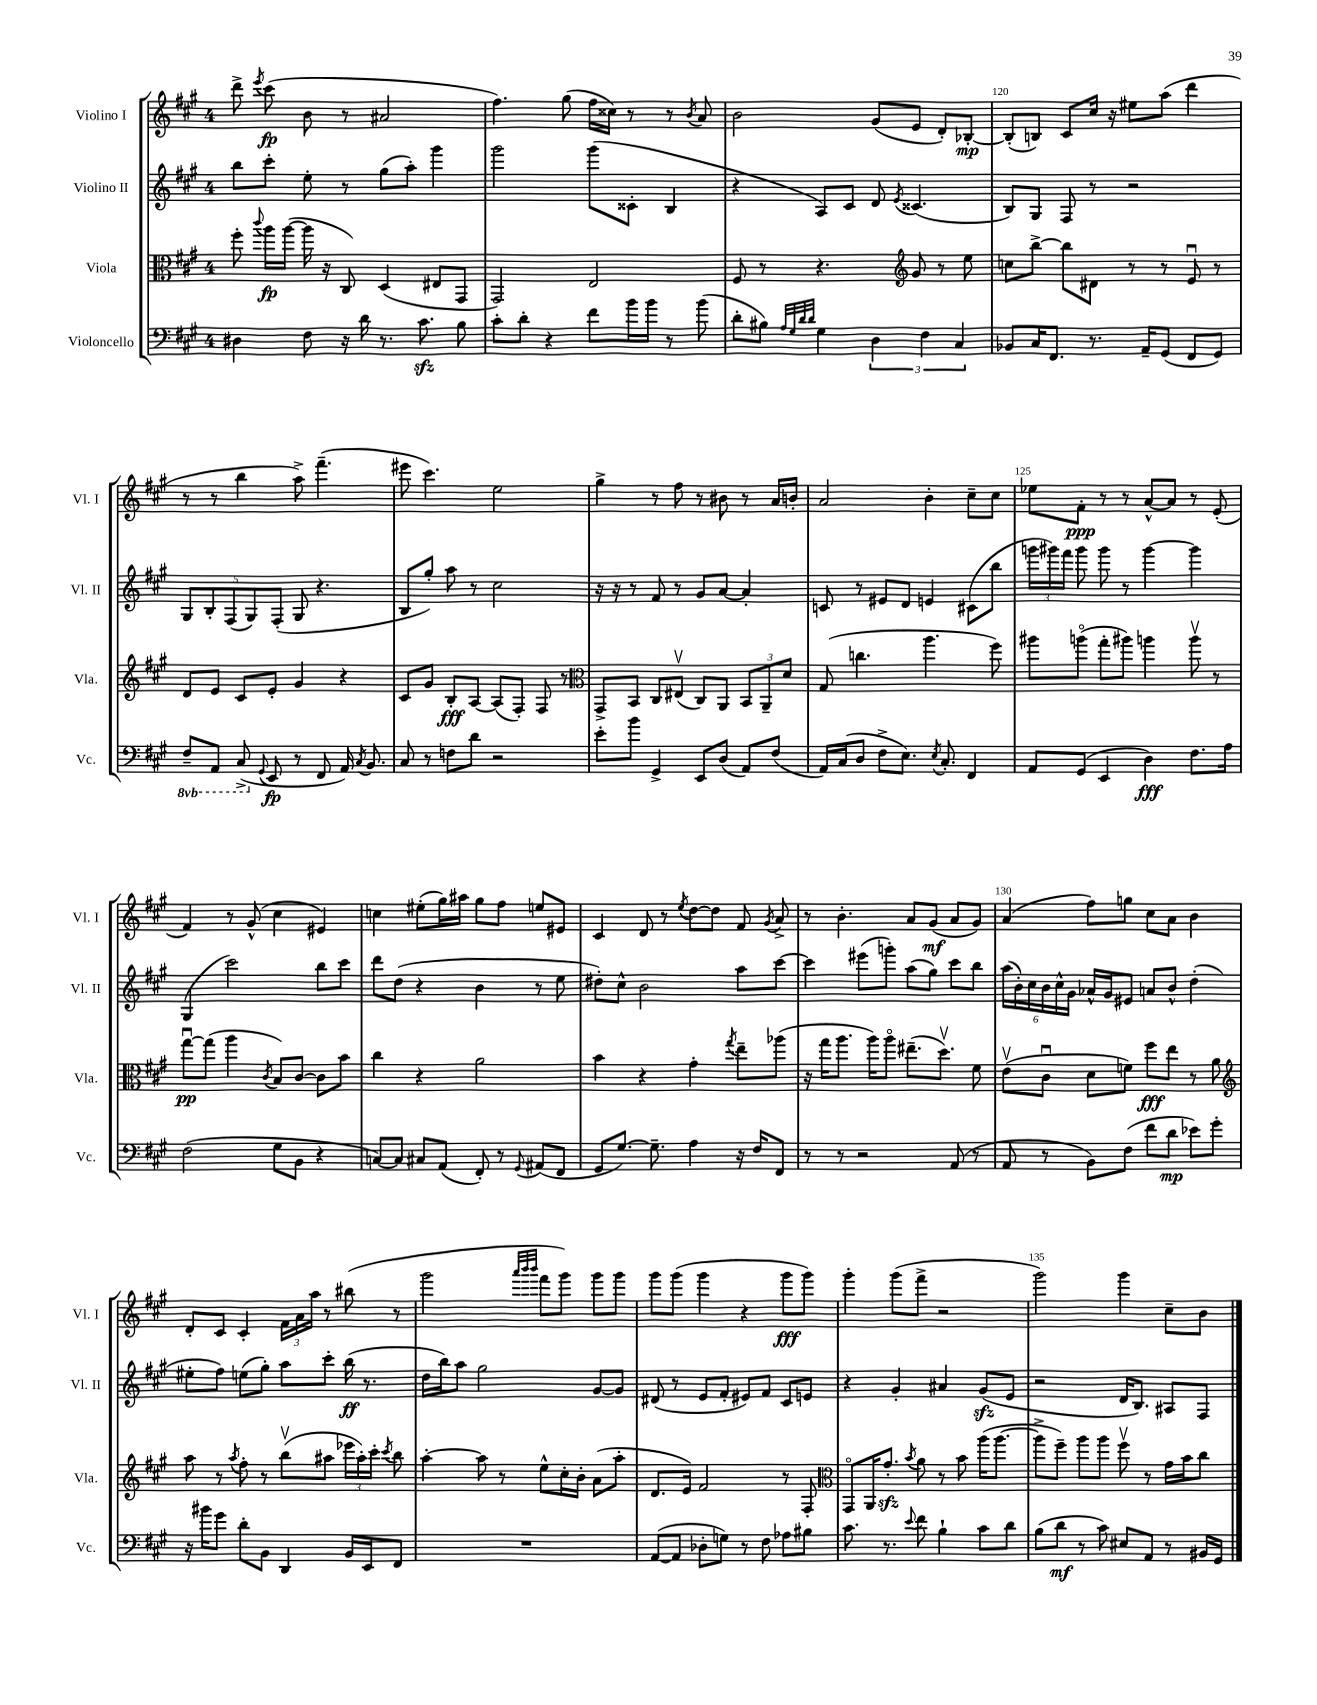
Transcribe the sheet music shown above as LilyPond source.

<<
\new StaffGroup <<
\new Staff = "s0" \with { instrumentName = "Violino I" shortInstrumentName = "Vl. I" } {
    \clef treble \key a \major \once \override Staff.TimeSignature.style = #'single-digit \time 4/4
    \autoBeamOff d'''8-> \acciaccatura { e'''8 } cis'''8\fp( b'8 r8 ais'2 |
    fis''4.) gis''8( fis''16[ cisis''16]) r8 r8 \acciaccatura { b'8 } a'8 |
    b'2 gis'8[( e'8] d'8[-.) bes8]~-.\mp |
    bes8[-.( b8]) cis'8[ cis''16] r16 eis''8[ a''8]( d'''4 |
    r8 r8 b''4 a''8->) fis'''4.--( |
    eis'''8 cis'''4.) e''2 |
    gis''4-> r8 fis''8 r8 bis'8 r8 a'16[ b'16]-. |
    a'2 b'4-. cis''8[-- cis''8] |
    ees''8[ fis'8]-.\ppp r8 r8 a'8[~-^ a'8] r8 e'8-.( |
    fis'4) r8 gis'8-^( cis''4 eis'4) |
    c''4 eis''8[-.( gis''16) ais''16] gis''8[ fis''8] e''8[ eis'8] |
    cis'4 d'8 r8 \acciaccatura { e''8 } d''8[~ d''8] fis'8 \acciaccatura { gis'8 } a'8-> |
    r8 b'4.-. a'8[ gis'8]\mf( a'8[ gis'8]) |
    a'4( fis''8[) g''8] cis''8[ a'8] b'4 |
    d'8[-. cis'8] cis'4-. \tuplet 3/2 { fis'16[ a'16 a''16] } r8 bis''8( r8 |
    gis'''2 \grace { a'''32[ b'''32 b'''32] } fis'''8[ gis'''8]) gis'''8[ gis'''8] |
    gis'''8[ gis'''8]( gis'''4 r4 gis'''8[\fff gis'''8]) |
    gis'''4-. gis'''8[( fis'''8]-> r2 |
    gis'''2) gis'''4 cis''8[-- b'8] \bar "|." |
}
\new Staff = "s1" \with { instrumentName = "Violino II" shortInstrumentName = "Vl. II" } {
    \clef treble \key a \major \once \override Staff.TimeSignature.style = #'single-digit \time 4/4
    \autoBeamOff b''8[ cis'''8]-. e''8-. r8 gis''8[( a''8]-.) gis'''4 |
    gis'''2 gis'''8[( cisis'8]-. b4 |
    r4 a8[) cis'8] d'8 \acciaccatura { e'8 } cisis'4.( |
    b8[) gis8] fis8 r8 r2 |
    \tuplet 5/4 { gis8[ b8-. fis8( gis8) fis8]-.( } gis8 r4. |
    b8[ gis''8]-.) a''8 r8 cis''2 |
    r16 r16 r8 fis'8 r8 gis'8[ a'8]~ a'4-. |
    c'8 r8 eis'8[ d'8] e'4 cis'8[( b''8] |
    \tuplet 3/2 { g'''16[ gis'''16) fis'''16] } gis'''8 gis'''8 r8 gis'''4~ gis'''4 |
    gis4( cis'''2) b''8[ cis'''8] |
    d'''8[ d''8]( r4 b'4 r8 e''8 |
    dis''8[-.) cis''8]-^ b'2 a''8[ cis'''8]~ |
    cis'''4 eis'''8[( g'''8]-.) a''8[( gis''8]) cis'''8[ b''8] |
    \tuplet 6/4 { a''16[( b'16-.) cis''16 b'16 cis''16-^ gis'16] } aes'16[-^ gis'16 eis'8] a'8[ b'8]-^ d''4-.( |
    eis''8[-. fis''8]) e''8[( gis''8]-.) a''8[ cis'''8]-. b''16\ff( r8. |
    d''16[ b''16) a''8] gis''2 gis'8[~ gis'8] |
    dis'8( r8 e'8[ fis'8]-. eis'8[) fis'8] cis'8[ e'8] |
    r4 gis'4-. ais'4 gis'8[\sfz( e'8] |
    r2 d'16[ b8.]) ais8[ fis8] \bar "|." |
}
\new Staff = "s2" \with { instrumentName = "Viola" shortInstrumentName = "Vla." } {
    \clef alto \key a \major \once \override Staff.TimeSignature.style = #'single-digit \time 4/4
    \autoBeamOff fis''8-. \appoggiatura { cis'''8 } a''16[\fp a''16]~( a''16 r16 cis8) d4( eis8[ gis,8] |
    gis,2) e2 |
    fis8 r8 r4. \clef treble gis'8 r8 e''8 |
    c''8[ b''8]~-> b''8[ dis'8] r8 r8 e'8\downbow r8 |
    d'8[ e'8] cis'8[ e'8]-. gis'4 r4 |
    cis'8[ gis'8] b8[-.\fff a8]~ a8[( fis8]-.) fis8 r8 |
    \clef alto gis,8[-> b,8] cis8[ eis8]\upbow( cis8[) a,8] \tuplet 3/2 { b,8[ a,8-- d'8] } |
    gis8( c''4. a''4. fis''8) |
    ais''8[ a''8]\flageolet( gis''8[-. ais''8]) a''4 a''8\upbow r8 |
    gis''8[~\downbow\pp gis''8]( a''4 \acciaccatura { cis'8 } b8[) cis'8]~ cis'8[ b'8] |
    cis''4 r4 a'2 |
    b'4 r4 gis'4-. \acciaccatura { gis''8 } e''8[-- aes''8]( |
    r16 gis''16[ a''8.] a''16[) a''8]\flageolet eis''8.[--( d''8.]\upbow) fis'8 |
    e'8[\upbow( cis'8]\downbow d'8[ f'8]) fis''8[\fff e''8] r8 a'8 |
    \clef treble a''8 r8 \acciaccatura { a''8 } fis''8-. r8 b''8[\upbow( ais''8] \tuplet 3/2 { ees'''16[ ais''16-.) cis'''16]-. } \acciaccatura { cis'''8 } b''8 |
    a''4~-. a''8 r8 e''8[-^ cis''16-. b'16]-. a'8[( a''8]-. |
    d'8.[ e'16]) fis'2 r8 fis8-. |
    \clef alto gis,8[\flageolet a,16 gis'8.]-.\sfz \acciaccatura { b'8 } a'8 r8 b'8 a''16[( a''8.]~ |
    a''8[-> fis''8]--) a''8[ a''8] fis''8\upbow r8 gis'16[ b'16 cis''8] \bar "|." |
}
\new Staff = "s3" \with { instrumentName = "Violoncello" shortInstrumentName = "Vc." } {
    \clef bass \key a \major \once \override Staff.TimeSignature.style = #'single-digit \time 4/4 \set Staff.ottavationMarkups = #ottavation-simple-ordinals
    \autoBeamOff dis4 fis8 r16 d'16 r8. cis'8.\sfz b8 |
    cis'8[-. d'8]-. r4 fis'8[ b'16 b'16] r8 b'8( |
    d'8[-. bis8]) \grace { a32[ gis32 d'32 d'32] } gis4 \tuplet 3/2 { d4 fis4 cis4 } |
    bes,8[ cis16 fis,8.] r8. a,16[-- gis,8]( fis,8[ gis,8]) |
    \ottava #-1 fis,8[-- a,,8] cis,8->( \ottava #0 \appoggiatura { gis,8 } e,8\fp r8 fis,8 a,16) \acciaccatura { cis8 } b,8. |
    cis8 r8 f8[ d'8] r2 |
    e'8[-. b'8] gis,4-> e,8[ d8]( a,8[) fis8]( |
    a,16[) cis16( d8] fis8[-> e8.]) \acciaccatura { e8 } cis8.-. fis,4 |
    a,8[ gis,8]( e,4 d4\fff) fis8.[ a16] |
    fis2( gis8[ b,8] r4 |
    c8[~) c8] cis8[ a,8]( fis,8-.) r8 \appoggiatura { gis,8 } ais,8[( fis,8] |
    gis,8[ gis8.]~) gis8.-- a4 r16 fis16[ fis,8] |
    r8 r8 r2 a,8( r8 |
    a,8 r8 b,8[) fis8]( fis'8[ d'8]\mp ees'8[) gis'8]-. |
    r16 bis'16[ gis'8] d'8[-. b,8] d,4 b,16[ e,16 fis,8] |
    R1 |
    a,8[~( a,8] des8[-. g8]) r8 fis8 aes8[ bis8] |
    cis'8. r8. \appoggiatura { e'8 } fis'8 b4-! cis'8[ d'8] |
    b8[( d'8]\mf r8 cis'8) eis8[ a,8] r8 bis,16[ gis,16] \bar "|." |
}
>>
>>
\layout { \context { \Score currentBarNumber = #117 \override BarNumber.break-visibility = ##(#f #t #t) barNumberVisibility = #(every-nth-bar-number-visible 5) } }
